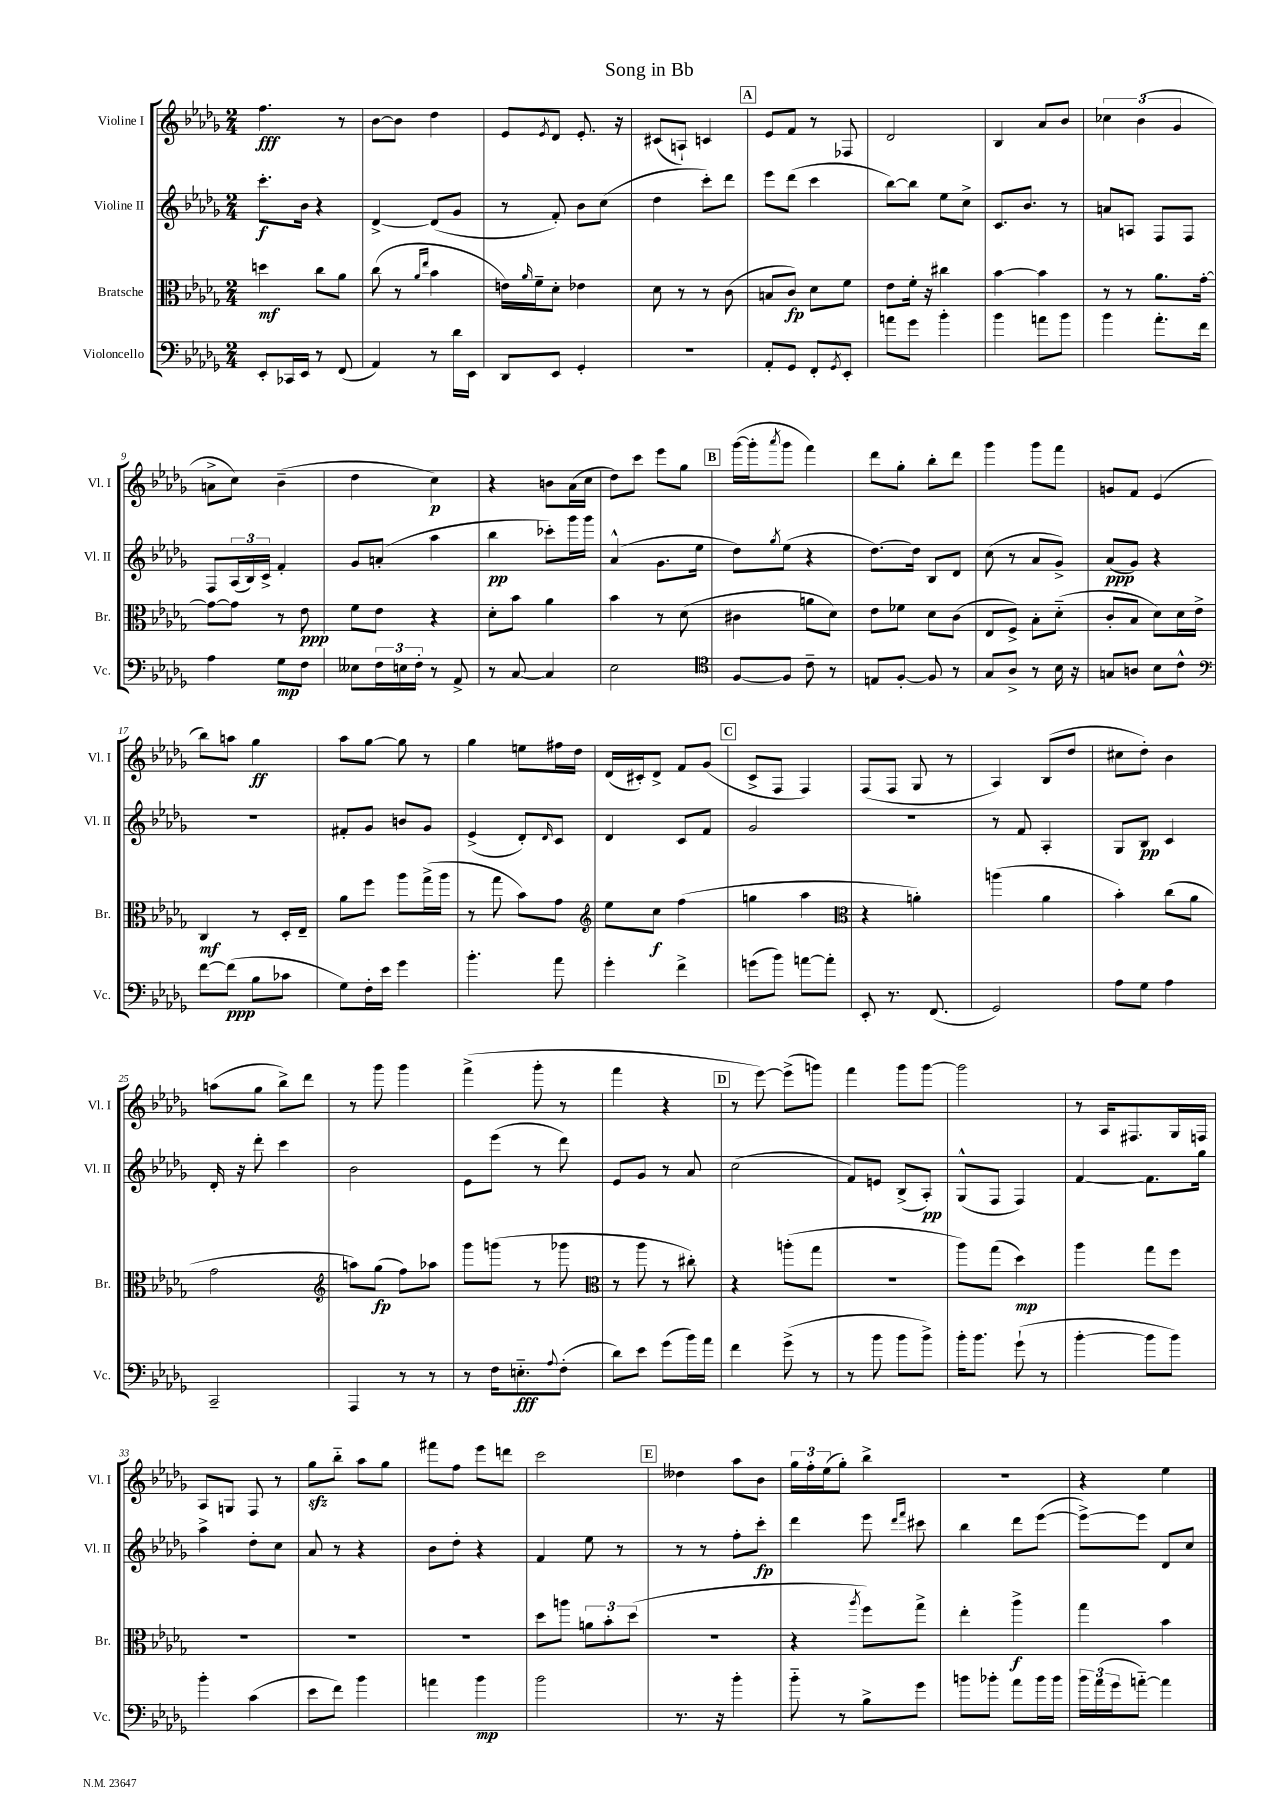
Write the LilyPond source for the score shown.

\header { title = "Song in Bb" }
<<
\new StaffGroup <<
\new Staff = "s0" \with { instrumentName = "Violine I" shortInstrumentName = "Vl. I" } {
    \clef treble \key des \major \numericTimeSignature \time 2/4
    f''4.\fff r8 |
    bes'8~ bes'8 des''4 |
    ees'8 \acciaccatura { ees'8 } des'8 ees'8.-. r16 |
    cis'8( a8-!) c'4 |
    \mark \markup { \box "A" } ees'8 f'8 r8 fes8 |
    des'2 |
    bes4 aes'8 bes'8 |
    \tuplet 3/2 { ces''4 bes'4( ges'4 } |
    a'8-> c''8) bes'4--( |
    des''4 c''4\p) |
    r4 b'8 aes'16( c''16 |
    des''8) c'''8 ees'''8 ges''8 |
    \mark \markup { \box "B" } ges'''16~( ges'''16-. \acciaccatura { aes'''8 } ges'''8 f'''4) |
    des'''8 ges''8-. bes''8-. des'''8 |
    ges'''4 ges'''8 f'''8 |
    g'8 f'8 ees'4( |
    bes''8) a''8 ges''4\ff |
    aes''8 ges''8~ ges''8 r8 |
    ges''4 e''8 fis''16 des''16 |
    des'16( cis'16-.) des'8-> f'8 ges'8( |
    \mark \markup { \box "C" } c'8-> f8 f4) |
    f8( f8 ges8 r8 |
    aes4) bes8( des''8 |
    cis''8 des''8-.) bes'4 |
    a''8( ges''8 bes''8->) des'''8 |
    r8 ges'''8 ges'''4 |
    f'''4->( ges'''8-. r8 |
    f'''4 r4 |
    \mark \markup { \box "D" } r8 ees'''8~) ees'''8->( g'''8) |
    f'''4 ges'''8 ges'''8~ |
    ges'''2 |
    r8 aes16 fis8. ges16 f16 |
    aes8 g8 f8 r8 |
    ges''8\sfz bes''8-_ aes''8 ges''8 |
    fis'''8 f''8 ees'''8 d'''8 |
    c'''2 |
    \mark \markup { \box "E" } deses''4 aes''8 bes'8 |
    \tuplet 3/2 { ges''16 f''16-. ees''16( } ges''8-.) bes''4-> |
    r2 |
    r4 ees''4 \bar "|." |
}
\new Staff = "s1" \with { instrumentName = "Violine II" shortInstrumentName = "Vl. II" } {
    \clef treble \key des \major \numericTimeSignature \time 2/4
    c'''8.-.\f bes'16 r4 |
    des'4~-> des'8( ges'8 |
    r8 f'8-.) bes'8 c''8( |
    des''4 c'''8-.) des'''8 |
    \mark \markup { \box "A" } ees'''8 des'''8( c'''4 |
    bes''8~) bes''8 ees''8 c''8-> |
    c'8. bes'8. r8 |
    a'8 a8 f8 f8 |
    f8 \tuplet 3/2 { aes16( bes16) c'16-> } f'4-. |
    ges'8 a'8-.( aes''4 |
    bes''4\pp ces'''8-.) ges'''16 ges'''16 |
    aes'4-^( ges'8. ees''16 |
    \mark \markup { \box "B" } des''8) \acciaccatura { ges''8 } ees''8( r4 |
    des''8.~) des''16 bes8 des'8 |
    c''8( r8 aes'8 ges'8->) |
    aes'8\ppp( ges'8) r4 |
    R2 |
    fis'8-. ges'8 b'8 ges'8 |
    ees'4->( des'8-.) \grace { des'16 } c'8 |
    des'4 c'8 f'8 |
    \mark \markup { \box "C" } ges'2 |
    r2 |
    r8 f'8 aes4-. |
    ges8 bes8\pp c'4 |
    des'16-. r16 des'''8-. c'''4 |
    bes'2 |
    ees'8 ees'''8( r8 des'''8) |
    ees'8 ges'8 r8 aes'8 |
    \mark \markup { \box "D" } c''2( |
    f'8) e'8 bes8->( aes8-.\pp) |
    ges8-^( f8 f4) |
    f'4~ f'8. ges''16 |
    aes''4-> des''8-. c''8 |
    aes'8 r8 r4 |
    bes'8 des''8-. r4 |
    f'4 ees''8 r8 |
    \mark \markup { \box "E" } r8 r8 f''8-. c'''8-.\fp |
    des'''4 ees'''8 \grace { des'''16 f'''16 } cis'''8 |
    bes''4 des'''8 ees'''8~( |
    ees'''8~->) ees'''8 des'8 c''8 \bar "|." |
}
\new Staff = "s2" \with { instrumentName = "Bratsche" shortInstrumentName = "Br." } {
    \clef alto \key des \major \numericTimeSignature \time 2/4
    d''4\mf c''8 aes'8 |
    c''8( r8 \grace { aes'16 ees''16 } bes'4 |
    e'16) \grace { aes'16 } f'16-- des'8-. ees'4 |
    des'8 r8 r8 c'8( |
    \mark \markup { \box "A" } b8 c'8\fp) des'8 f'8 |
    ees'8 f'16-. r16 cis''4 |
    bes'4~ bes'4 |
    r8 r8 aes'8. ges'16~-. |
    ges'8~ ges'8 r8 ees'8\ppp |
    f'8 ees'8 r4 |
    des'8-. bes'8 aes'4 |
    bes'4 r8 des'8( |
    \mark \markup { \box "B" } cis'4 a'8 des'8) |
    ees'8 fes'8 des'8 c'8( |
    ees8 f8->) bes8-. des'8-_( |
    c'8-. bes8 des'8) des'16 ees'16-> |
    c4\mf r8 des16-. ees16-- |
    aes'8 f''8 aes''8 ges''16->( aes''16 |
    r8 ges''8 bes'8) ges'8 |
    \clef treble ees''8 c''8\f f''4( |
    \mark \markup { \box "C" } g''4 aes''4 |
    \clef alto r4 a'4-.) |
    a''4( aes'4 |
    bes'4-.) c''8( aes'8 |
    ges'2 |
    \clef treble a''8) ges''8\fp( f''8) aes''8 |
    ges'''8 g'''8( r8 ges'''8 |
    \clef alto r8 aes''8 r8 cis''8-.) |
    \mark \markup { \box "D" } r4 a''8-.( ges''8 |
    R2 |
    aes''8) ges''8( des''4\mp) |
    aes''4 ges''8 f''8 |
    R2 |
    R2 |
    R2 |
    des''8 a''8 \tuplet 3/2 { a'8 bes'8-. des''8( } |
    \mark \markup { \box "E" } R2 |
    r4 \acciaccatura { aes''8 } f''8) ges''8-> |
    ees''4-. aes''4->\f |
    ges''4 bes'4 \bar "|." |
}
\new Staff = "s3" \with { instrumentName = "Violoncello" shortInstrumentName = "Vc." } {
    \clef bass \key des \major \numericTimeSignature \time 2/4
    ees,8-. ces,16 ees,16 r8 f,8( |
    aes,4) r8 des'16 ees,16 |
    des,8 ees,8 ges,4-. |
    r2 |
    \mark \markup { \box "A" } aes,8-. ges,8 f,8-. \acciaccatura { ges,8 } ees,8-. |
    a'8 ges'8 bes'4-. |
    bes'4 a'8 bes'8 |
    bes'4 aes'8.-. f'16 |
    aes4 ges8\mp f8 |
    eeses8 \tuplet 3/2 { f16 e16 f16-. } r8 aes,8-> |
    r8 c8~ c4 |
    ees2 |
    \mark \markup { \box "B" } \clef tenor f8~ f8 c'8-- r8 |
    e8 f8~-. f8 r8 |
    ges8 aes8-> r8 bes16 r16 |
    g8 a8 bes8 c'8-^ |
    \clef bass f'8~ f'8\ppp( bes8 ces'8 |
    ges8) f16-. ees'16 ges'4 |
    bes'4.-. aes'8 |
    ges'4-. f'4-> |
    \mark \markup { \box "C" } g'8( bes'8) a'8~ a'8-. |
    ees,8-. r8. f,8.( |
    ges,2) |
    aes8 ges8 aes4 |
    c,2-- |
    aes,,4 r8 r8 |
    r8 f16 e8.-_\fff \appoggiatura { aes8 } f8-.( |
    des'8) ees'8 ges'8( bes'16) aes'16 |
    \mark \markup { \box "D" } f'4 ges'8->( r8 |
    r8 bes'8 bes'8 bes'8->) |
    bes'16-. bes'8. ges'8-!( r8 |
    bes'4~-. bes'8 bes'8) |
    bes'4-. c'4( |
    ees'8 f'8) bes'4 |
    a'4 bes'4\mp |
    bes'2 |
    \mark \markup { \box "E" } r8. r16 bes'4-. |
    bes'8-_ r8 bes8-> ges'8 |
    b'8 bes'8-. aes'8 bes'16 bes'16 |
    \tuplet 3/2 { bes'16 aes'16( ges'16 } a'8~-_) a'4 \bar "|." |
}
>>
>>
